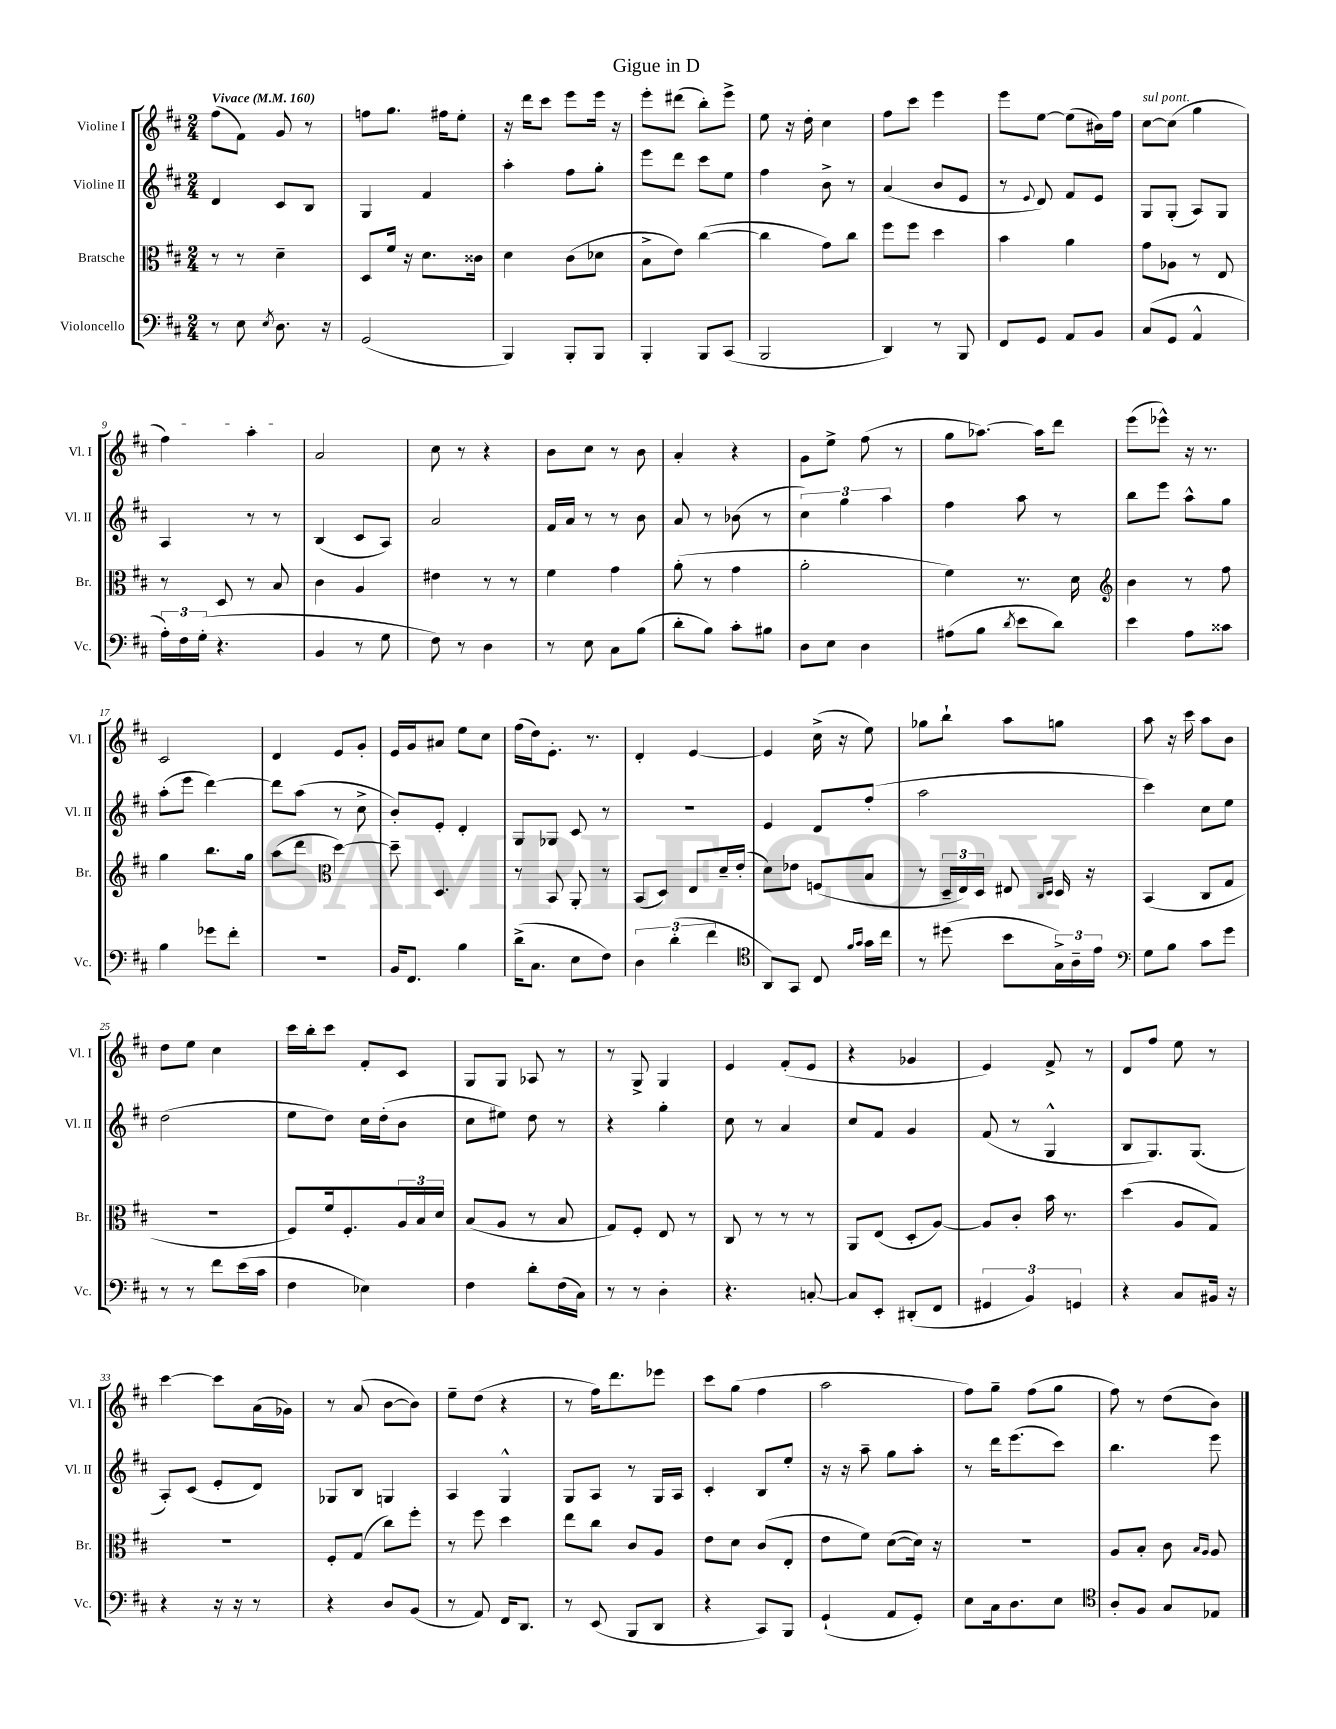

**kern	**kern	**kern	**kern
*staff4	*staff3	*staff2	*staff1
*clefF4	*clefC3	*clefG2	*clefG2
*k[f#c#]	*k[f#c#]	*k[f#c#]	*k[f#c#]
*M2/4	*M2/4	*M2/4	*M2/4
*MM160	*MM160	*MM160	*MM160
8r	8r	4d	(8ff#
8E	8r	.	8f#)
8qE	.	.	.
8.D	4d~	8c#	8g
.	.	8B	8r
16r	.	.	.
=	=	=	=
(2GG	8D	4G	8ff
.	16f#	.	8.gg
.	16r	.	.
.	8.d	4f#	.
.	.	.	16ff#
.	.	.	8ee'
.	16c##	.	.
=	=	=	=
4BBB)	4d	4aa'	16r
.	.	.	16ddd
.	.	.	8ccc#
8BBB'	(8c#	8ff#	8eee
8BBB	8d-	8gg'	16eee
.	.	.	16r
=	=	=	=
4BBB'	8B^	8eee	8eee'
.	8e)	8ddd	(8ddd#
8BBB	([4cc#	8ccc#	8bb')
(8CC#	.	8ee	8eee^
=	=	=	=
2BBB	4cc#]	4ff#	8ee
.	.	.	16r
.	.	.	16dd'
.	8g)	8b^	4cc#
.	8cc#	8r	.
=	=	=	=
4DD)	8ff#	(4a	8ff#
.	8ff#	.	8ccc#
8r	4dd	8b	4eee
8BBB	.	8e	.
=	=	=	=
8FF#	4b	8r	8eee
.	.	8qqe	.
8GG	.	8d)	[8ee
8AA	4a	8f#	(8ee]
8BB	.	8e	16b#)
.	.	.	16ff#
=	=	=	=
(8C#	8g	8G	[8cc#
8GG	8A-	(8G'	(8cc#]
4AA^^	8r	8A)	4gg
.	8E	8G	.
=	=	=	=
24A')	8r	4A	4ff#)
24F#	.	.	.
(24G'	.	.	.
4.r	8D	.	.
.	8r	8r	4aa'
.	8B	8r	.
=	=	=	=
4BB	4c#	(4B	2a
8r	4A	8c#	.
8G	.	8A)	.
=	=	=	=
8F#)	4e#	2a	8cc#
8r	.	.	8r
4D	8r	.	4r
.	8r	.	.
=	=	=	=
8r	4f#	16f#	8b
.	.	16a	.
8E	.	8r	8cc#
8C#	4g	8r	8r
(8B	.	8b	8b
=	=	=	=
8d'	(8a'	8a	4a'
8B)	8r	8r	.
8c#'	4g	(8b-	4r
8B#	.	8r	.
=	=	=	=
8D	2a'	6cc#)	8g
8E	.	.	8ee^
.	.	6gg	.
4D	.	.	(8ff#
.	.	6aa	.
.	.	.	8r
=	=	=	=
(8A#	4f#)	4ff#	8gg
8B	.	.	[8.aa-)
8qd	.	.	.
8e	8.r	8aa	.
.	.	.	16aa-]
8d)	.	8r	8ddd
.	16d	.	.
=	=	=	=
*	*clefG2	*	*
4e	4b	8bb	(8eee
.	.	8eee	8eee-^^)
8A	8r	8aa^^	16r
.	.	.	8.r
8c##	8ff#	8gg	.
=	=	=	=
4B	4gg	(8aa'	2c#
.	.	8eee	.
8g-	8.bb	[4ddd)	.
8f#'	.	.	.
.	16gg	.	.
=	=	=	=
2r	(8aa	8ddd]	4d
.	8ddd	(8aa	.
*	*clefC3	*	*
.	[4dd)	8r	8e
.	.	8cc#^	8g'
=	=	=	=
16BB	8dd~]	8b')	16e
8.FF#	.	.	16g
.	4.D	8e'	8a#
4B	.	4d'	8ee
.	.	.	8cc#
=	=	=	=
(16d^	8r	8G	(16ff#
8.C#	.	.	16dd)
.	8BB	8G-	8.e'
8E	8AA'	8c#	.
.	.	.	8.r
8F#)	8r	8r	.
=	=	=	=
6D	(8BB	2r	4d'
.	8D)	.	.
(6d'	.	.	.
.	8E	.	[4e
6f#	.	.	.
.	16d~	.	.
.	(16e'	.	.
=	=	=	=
*clefC4	*	*	*
8AA)	8d)	4e	4e]
8GG	8e-	.	.
8C#	(8F	8d	(16cc#^
.	.	.	16r
16qqf#	.	.	.
16qqg	.	.	.
16g	8B	(8ff#'	8ee)
16cc#	.	.	.
=	=	=	=
8r	8r	2aa	8gg-
(8dd#	24D~	.	8bb`
.	24E)	.	.
.	24D	.	.
8b	8E#	.	8aa
.	16qqC#	.	.
.	16qqD	.	.
24G^)	16D	.	8gg
24A~	.	.	.
.	16r	.	.
24e	.	.	.
=	=	=	=
*clefF4	*	*	*
8G	(4BB	4ccc#)	8aa
8B	.	.	16r
.	.	.	16ccc#
8c#	8C#	8cc#	8aa
8g	8G	8ee	8b
=	=	=	=
8r	2r	(2dd	8dd
8r	.	.	8ee
8f#	.	.	4cc#
(16e	.	.	.
16c#	.	.	.
=	=	=	=
4F#	8F#)	8ee	16ccc#
.	.	.	16bb'
.	16f#	8dd)	8ccc#
.	8.F#'	.	.
4E-)	.	16cc#	8f#'
.	.	(16dd'	.
.	24A	8b	8c#
.	24B	.	.
.	24d	.	.
=	=	=	=
4F#	(8B	8cc#	8G
.	8A	8ee#)	8G
8d'	8r	8dd	8A-
(16F#	8B	8r	8r
16C#)	.	.	.
=	=	=	=
8r	8G)	4r	8r
8r	8F#'	.	8G^
4D'	8E	4gg'	4G
.	8r	.	.
=	=	=	=
4.r	8C#	8cc#	4e
.	8r	8r	.
.	8r	4a	(8f#'
[8C'	8r	.	8e
=	=	=	=
8C]	8AA	8cc#	4r
8EE'	(8E	8f#	.
(8DD#'	8D'	4g	4g-
8FF#	[8A)	.	.
=	=	=	=
6GG#	8A]	(8f#	4e)
.	8c#'	8r	.
6BB)	.	.	.
.	16b	4G^^	8f#^
.	8.r	.	.
6GG	.	.	.
.	.	.	8r
=	=	=	=
4r	(4dd	8B	8d
.	.	8.G)	8ff#
8C#	8A	.	8ee
.	.	(8.G	.
16BB#	8G)	.	8r
16r	.	.	.
=	=	=	=
4r	2r	8A')	[4ccc#
.	.	(8c#	.
16r	.	8e'	8ccc#]
16r	.	.	.
8r	.	8d)	(16a
.	.	.	16g-)
=	=	=	=
4r	8F#'	8G-	8r
.	(8G	8B	(8a
8D	8cc#)	4G	[8b
(8BB	8ff#'	.	8b])
=	=	=	=
8r	8r	4A	8ee~
8AA)	8ff#	.	(8dd
16FF#	4dd	4G^^	4r
8.DD	.	.	.
=	=	=	=
8r	8ee	8G	8r
(8EE	8cc#	8A	16ff#)
.	.	.	8.ddd
8BBB	8c#	8r	.
8DD	8A	16G	8eee-
.	.	16A	.
=	=	=	=
4r	8e	4c#'	8ccc#
.	8d	.	(8gg
8CC#)	(8c#	8B	4ff#
8BBB	8E'	8ee'	.
=	=	=	=
(4GG`	8e	16r	2aa
.	.	16r	.
.	8f#)	8aa~	.
8AA	([8d	8gg	.
8GG')	16d])	8aa'	.
.	16r	.	.
=	=	=	=
8E	2r	8r	8ff#)
16C#	.	16ddd	8gg~
8.D	.	(8.eee	.
.	.	.	(8ff#
8E	.	8ccc#)	8gg
=	=	=	=
*clefC4	*	*	*
8A'	8A	4.bb	8ff#)
8F#	8B'	.	8r
8G	8c#	.	(8dd
.	16qqB	.	.
.	16qqA	.	.
8E-	8A	8eee	8b)
==	==	==	==
*-	*-	*-	*-
